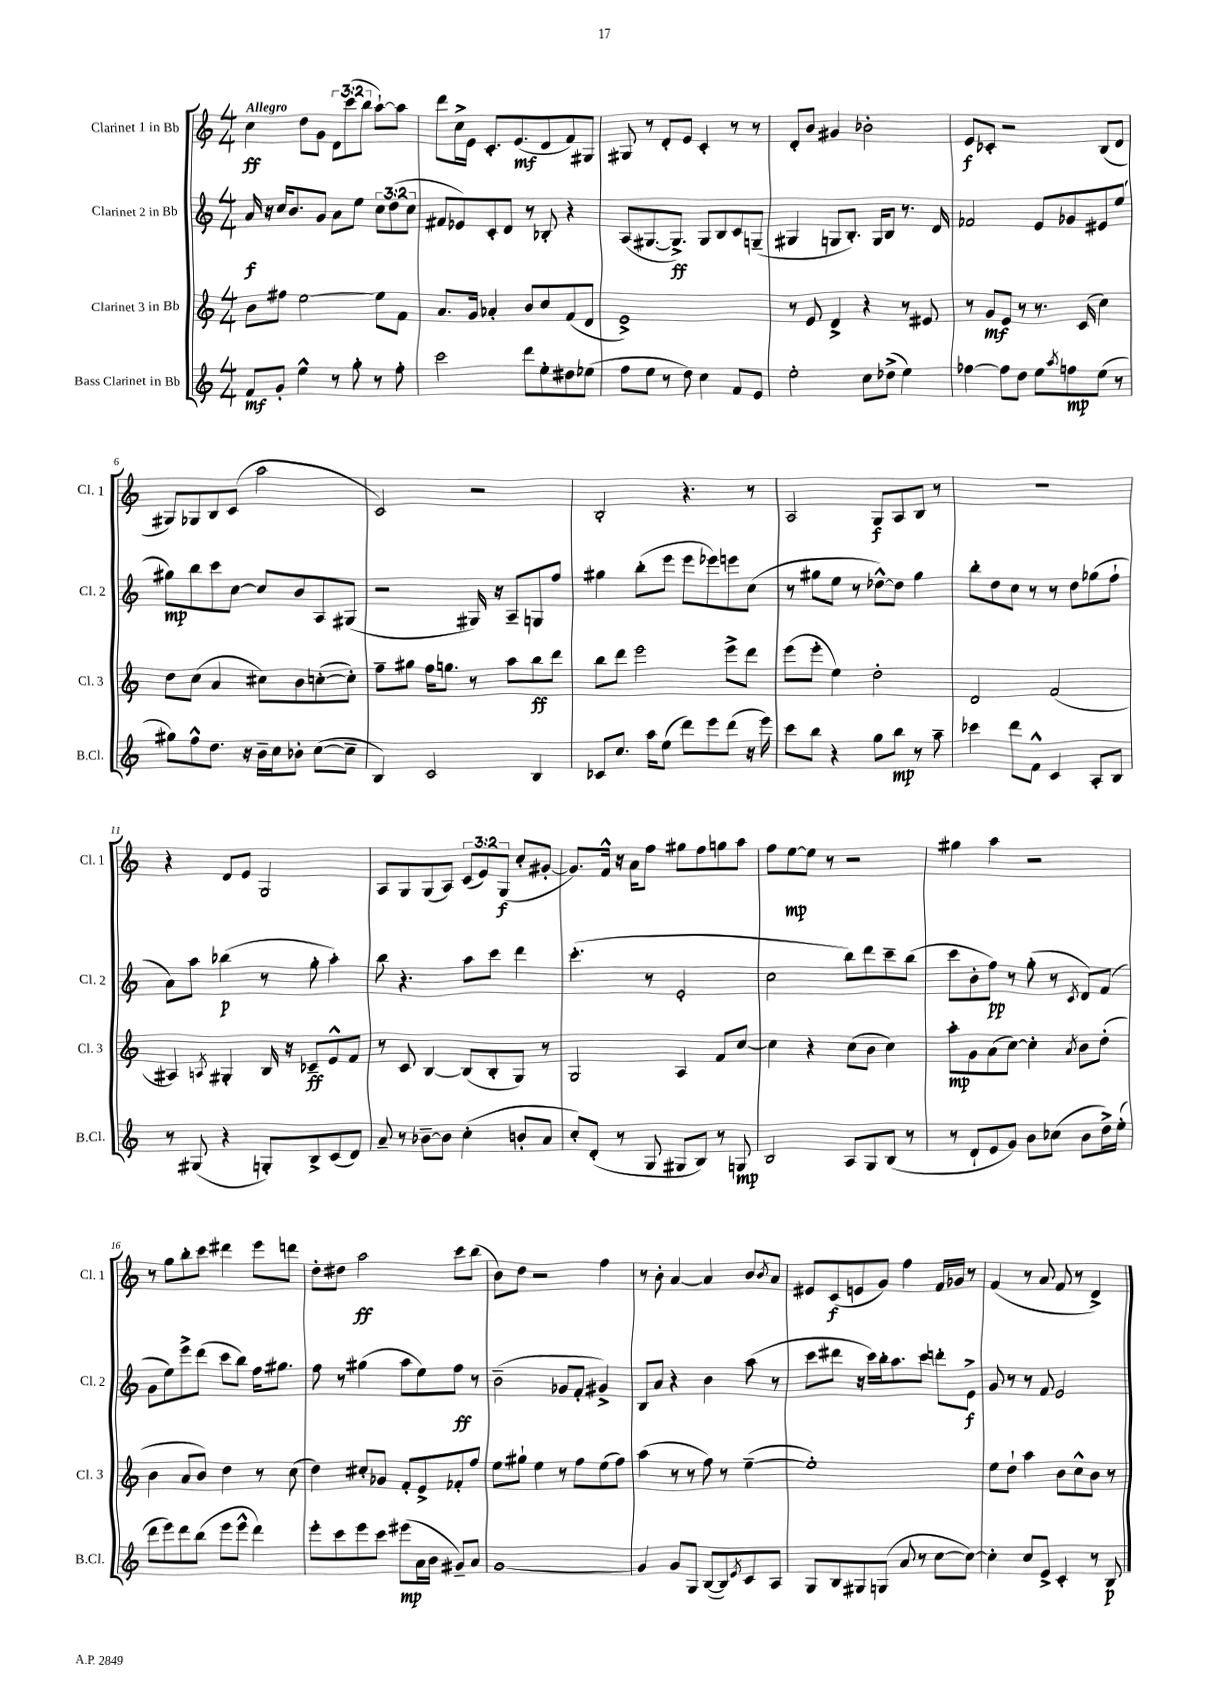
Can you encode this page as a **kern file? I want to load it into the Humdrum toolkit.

**kern	**dynam	**kern	**dynam	**kern	**dynam	**kern	**dynam
*part4	*part4	*part3	*part3	*part2	*part2	*part1	*part1
*staff4	*staff4	*staff3	*staff3	*staff2	*staff2	*staff1	*staff1
*I"Bass Clarinet in Bb	*	*I"Clarinet 3 in Bb	*	*I"Clarinet 2 in Bb	*	*I"Clarinet 1 in Bb	*
*I'B.Cl.	*	*I'Cl. 3	*	*I'Cl. 2	*	*I'Cl. 1	*
*clefG2	*	*clefG2	*	*clefG2	*	*clefG2	*
*k[]	*	*k[]	*	*k[]	*	*k[]	*
*M4/4	*	*M4/4	*	*M4/4	*	*M4/4	*
=1	=1	=1	=1	=1	=1	=1	=1
!	!	!	!	!	!	!LO:TX:a:B:t=Allegro	!
8f/L	mf	8b\L	.	16a/	f	4cc\	ff
.	.	.	.	16r	.	.	.
8g'/J	.	8ff#X\J	.	16cc/KL	.	.	.
.	.	.	.	8.b/	.	.	.
4ee^^\	.	[2ee\	.	.	.	8dd\L	.
.	.	.	.	8g/J	.	8g\J	.
8r	.	.	.	8a\L	.	12d\L	.
.	.	.	.	.	.	(12ccc\	.
8gg'\	.	.	.	8ee\J	.	.	.
.	.	.	.	.	.	12bb\J	.
8r	.	8ee\L]	.	12cc\L	.	[8aa`\L)	.
.	.	.	.	(12dd\	.	.	.
8ff'\	.	8f\J	.	.	.	8aa\J]	.
.	.	.	.	12cc\J	.	.	.
=2	=2	=2	=2	=2	=2	=2	=2
2ccc\	.	8.a/L	.	8f#X/L	.	8ddd\L	.
.	.	.	.	8e-X/)	.	16cc^\L	.
.	.	16g/Jk	.	.	.	16e\JJ	.
.	.	4a-X'/	.	8c'/	.	8.c'/L	.
.	.	.	.	8d/J	.	.	.
.	.	.	.	.	.	(8.e/	mf
8ddd\L	.	8b/L	.	8r	.	.	.
8ee'\	.	8cc/	.	8B-X'/	.	8d/	.
8dd#X\	.	(8f/	.	4r	.	8f/)	.
(8ee-X\J	.	8d/J	.	.	.	8G#X/J	.
=3	=3	=3	=3	=3	=3	=3	=3
8ff\L	.	1e^)	.	(8A/L	.	8G#X/	.
8ee\J	.	.	.	[8.G#X/	.	8r	.
8r	.	.	.	.	.	8d'/L	.
.	.	.	.	8.G#^/J])	ff	.	.
8dd\)	.	.	.	.	.	8e/J	.
4cc\	.	.	.	8G#/L	.	4c'/	.
.	.	.	.	8B/	.	.	.
8f/L	.	.	.	8c/	.	8r	.
8e/J	.	.	.	(8Gn~/J	.	8r	.
=4	=4	=4	=4	=4	=4	=4	=4
2ee'\	.	8r	.	4G#X/	.	8d'/L	.
.	.	8e/	.	.	.	8b/J	.
.	.	4d^/	.	8Gn/L	.	4g#X/	.
.	.	.	.	8.B'/J)	.	.	.
8cc\L	.	4r	.	.	.	2b-X'\	.
.	.	.	.	16G/KL	.	.	.
(8dd-X^\J	.	.	.	8B/J	.	.	.
4ee\)	.	8r	.	8.r	.	.	.
.	.	8e#X/	.	.	.	.	.
.	.	.	.	16d/	.	.	.
=5	=5	=5	=5	=5	=5	=5	=5
[4ff-X\	.	8r	.	2f-X/	.	8e/L	f
.	.	8g/L	mf	.	.	8c-X'/J	.
8ff-\L]	.	8e/J	.	.	.	2r	.
8dd\J	.	8r	.	.	.	.	.
8ee\L	.	8.r	.	8e/L	.	.	.
8qaa/	.	.	.	.	.	.	.
8ffn\	mp	.	.	8g-X/	.	.	.
.	.	(16c/	.	.	.	.	.
(8ee\J	.	4cc\)	.	8e#X/	.	(8B/L	.
8r	.	.	.	(8ee/J	.	8d/J	.
!!LO:LB:g=z
=6	=6	=6	=6	=6	=6	=6	=6
8gg#X\L)	.	8dd\L	.	8gg#X\L)	mp	8G#X/L)	.
8ff^^\	.	(8cc\J	.	8bb\	.	8G-X/	.
8.dd\J	.	4a/	.	8ccc\	.	8B/	.
.	.	.	.	[8cc\J	.	(8c/J	.
16r	.	.	.	.	.	.	.
16b~\LL	.	8cc#X\L)	.	8cc/L]	.	2aa\	.
16cc\J	.	.	.	.	.	.	.
8b-X'\J	.	8b\	.	8b/	.	.	.
([8cc\L	.	([8ccn'\	.	8A/	.	.	.
8cc~\J]	.	8cc'\J])	.	(8G#X/J	.	.	.
=7	=7	=7	=7	=7	=7	=7	=7
4B/)	.	8ff~\L	.	2r	.	2c/)	.
.	.	8gg#X\J	.	.	.	.	.
2c/	.	16ff\KL	.	.	.	.	.
.	.	8.ggn\J	.	.	.	.	.
.	.	8r	.	16G#X/)	.	2r	.
.	.	.	.	16r	.	.	.
.	.	8aa\L	.	8A~/L	.	.	.
4B/	.	8bb\	ff	8Gn/	.	.	.
.	.	8ddd\J	.	8ff/J	.	.	.
=8	=8	=8	=8	=8	=8	=8	=8
8c-X/L	.	8bb\L	.	4gg#X\	.	2B'/	.
8.cc/J	.	8ddd\J	.	.	.	.	.
.	.	2eee\	.	(8bb'\L	.	.	.
16aa\KL	.	.	.	.	.	.	.
(8ee\J	.	.	.	8eee\J	.	.	.
8ddd\L)	.	.	.	8eee\L	.	4.r	.
8eee\	.	.	.	8eee-X\)	.	.	.
(8ddd\J	.	8eee^\L	.	8eeen\	.	.	.
16r	.	8ddd\J	.	(8cc\J	.	8r	.
16eee\)	.	.	.	.	.	.	.
=9	=9	=9	=9	=9	=9	=9	=9
8ccc\L	.	(8eee\L	.	8r	.	2A/	.
8bb\J	.	8eee'\J	.	8gg#X\L	.	.	.
4r	.	4ee\)	.	8ee\J	.	.	.
.	.	.	.	8r	.	.	.
8gg\L	.	2dd'\	.	[8dd-X^^\L)	.	8G/L	f
8bb\J	mp	.	.	8dd-\J]	.	8A/	.
8r	.	.	.	4gg#\	.	8B/J	.
8aa~\	.	.	.	.	.	8r	.
=10	=10	=10	=10	=10	=10	=10	=10
4ccc-X\	.	2d/	.	8bb'\L	.	1r	.
.	.	.	.	8dd\	.	.	.
8ddd\L	.	.	.	8cc\J	.	.	.
8f^^\J	.	.	.	8r	.	.	.
4c/	.	(2f/	.	8r	.	.	.
.	.	.	.	8dd\L	.	.	.
8A'/L	.	.	.	(8gg-X\	.	.	.
8B/J	.	.	.	8ff`\J	.	.	.
!!LO:LB:g=z
=11	=11	=11	=11	=11	=11	=11	=11
8r	.	4A#X/)	.	8a\L)	.	4r	.
(8G#X/	.	.	.	8aa\J	.	.	.
.	.	8qAn/	.	.	.	.	.
4r	.	4G#X'/	.	(4bb-X\	p	8d/L	.
.	.	.	.	.	.	8e/J	.
8Gn'/L)	.	16B/	.	8r	.	2G/	.
.	.	16r	.	.	.	.	.
8B^/	.	8c-X~/L	ff	8gg'\	.	.	.
(8c/	.	8e^^/	.	4aa'\)	.	.	.
8d/J)	.	8f/J	.	.	.	.	.
=12	=12	=12	=12	=12	=12	=12	=12
8a~/	.	8r	.	8bb\	.	8A/L	.
8r	.	8c/	.	4.r	.	8G/	.
[8b-X~\L	.	[4B/	.	.	.	(8G/	.
8b-\J]	.	.	.	.	.	8A/J)	.
(4cc'\	.	(8B/L]	.	8aa\L	.	(12c/L	.
.	.	.	.	.	.	12e/)	.
.	.	8B'/	.	8ccc\J	.	.	.
.	.	.	.	.	.	(12G/J	f
8bn'/L	.	8G/J)	.	4ddd\	.	8cc'/L	.
8a/J	.	8r	.	.	.	[8g#X'/J	.
=13	=13	=13	=13	=13	=13	=13	=13
8cc'/L)	.	2G/	.	(4.ccc'\	.	8.g#/L])	.
(8d'/J	.	.	.	.	.	.	.
.	.	.	.	.	.	16f^^/Jk	.
8r	.	.	.	.	.	16r	.
.	.	.	.	.	.	16a\KL	.
8G/	.	.	.	8r	.	8ff\J	.
8G#X/L	.	4A/	.	2e'/	.	8gg#X\L	.
8B/J)	.	.	.	.	.	8ff\	.
8r	.	8f/L	.	.	.	8ggn\	.
8Gn/	mp	[8cc/J	.	.	.	8aa\J	.
=14	=14	=14	=14	=14	=14	=14	=14
2B/	.	4cc\]	.	2cc\	.	8ff\L	.
.	.	.	.	.	.	[8ee\	mp
.	.	4r	.	.	.	8ee\J]	.
.	.	.	.	.	.	8r	.
8A/L	.	(8cc\L	.	8bb\L)	.	2r	.
8G/	.	8b\J	.	8ddd\	.	.	.
(8B/J	.	4cc\)	.	8ccc~\	.	.	.
8r	.	.	.	(8bb\J	.	.	.
=15	=15	=15	=15	=15	=15	=15	=15
8r	.	8aa'\L	mp	8ccc\L	.	4gg#X\	.
8d`/L	.	8g\	.	8b'\	.	.	.
8e/	.	(8a\	.	8ff\J)	pp	4aa\	.
8g/J)	.	[8cc\J)	.	8r	.	.	.
8b\L	.	4cc'\]	.	(8gg'\	.	2r	.
(8cc-X\J	.	.	.	8r	.	.	.
.	.	8qa/	.	8qc/	.	.	.
8b\L	.	8b\L	.	8d/L)	.	.	.
16dd^\L)	.	(8dd'\J	.	(8f/J	.	.	.
(16ee'\JJ	.	.	.	.	.	.	.
!!LO:LB:g=z
=16	=16	=16	=16	=16	=16	=16	=16
8ddd\L	.	4b\	.	8g\L	.	8r	.
8eee\)	.	.	.	8ee\)	.	8gg\L	.
8ddd\	.	8a/L	.	8eee^\	.	8bb'\	.
(8bb\J	.	8b/J)	.	(8ddd\J	.	8ccc\J	.
8eee\L	.	4dd\	.	8ccc\L	.	4ddd#X\	.
8eee^^\J	.	.	.	8bb\J)	.	.	.
4ddd\)	.	8r	.	16ff\KL	.	8eee\L	.
.	.	.	.	8.gg#X\J	.	.	.
.	.	(8cc\	.	.	.	8dddn\J	.
=17	=17	=17	=17	=17	=17	=17	=17
8eee'\L	.	4dd\)	.	8ff\	.	8dd'\L	.
8ccc\	.	.	.	8r	.	8dd#X\J	.
8eee\	.	8cc#X'/L	.	(4gg#X\	.	2aa\	ff
8ccc\J	.	8g-X/J	.	.	.	.	.
(8eee#X\L	mp	8f'/L	.	8aa\L	.	.	.
16a\L	.	8e^/	.	8ee\)	.	.	.
16b\JJ	.	.	.	.	.	.	.
8g#X~/L)	.	8f-X'/	.	8ff\J	ff	8ccc\L	.
8a/J	.	8ff/J	.	8r	.	(8bb\J	.
=18	=18	=18	=18	=18	=18	=18	=18
[1g	.	8ee\L	.	(2b~\	.	8b\L)	.
.	.	8gg#X`\J	.	.	.	8dd\J	.
.	.	4ee\	.	.	.	2r	.
.	.	8r	.	8g-X/L	.	.	.
.	.	8ff\L	.	8f'/J	.	.	.
.	.	(8ee\	.	4g#X^/)	.	4ff\	.
.	.	8ff\J)	.	.	.	.	.
=19	=19	=19	=19	=19	=19	=19	=19
4g/]	.	(4aa\	.	8B/L	.	8r	.
.	.	.	.	8a/J	.	8b'\	.
8g/L	.	8r	.	4r	.	[4a/	.
8G/J	.	8r	.	.	.	.	.
([8B/L	.	8ff\)	.	4b\	.	4a/]	.
8B/])	.	8r	.	.	.	.	.
8qe/	.	.	.	.	.	.	.
8c/	.	([4ee~\	.	(8aa\	.	8b/L	.
.	.	.	.	.	.	8qb/	.
8A/J	.	.	.	8r	.	8a/J	.
=20	=20	=20	=20	=20	=20	=20	=20
8G/L	.	1ee'])	.	8ccc\L	.	8e#X/L	.
8B/	.	.	.	8ddd#X\J	.	(8c/	f
8G#X/	.	.	.	16r	.	8en/	.
.	.	.	.	16ccc\LL)	.	.	.
(8Gn/J	.	.	.	16bb'\J	.	8g/J)	.
.	.	.	.	8.aa\	.	.	.
8a/	.	.	.	.	.	4ff\	.
8r	.	.	.	8ccc\J	.	.	.
[8cc\L	.	.	.	8dddn'\L	.	16f/LL	.
.	.	.	.	.	.	16g-X/JJ	.
8cc\J_)	.	.	.	8e^\J	f	8r	.
=21	=21	=21	=21	=21	=21	=21	=21
4cc'\]	.	8ee\L	.	8g/	.	(4f/	.
.	.	8dd`\J	.	8r	.	.	.
8cc/L	.	4aa\	.	8r	.	8r	.
8e^/J	.	.	.	8f/	.	8a/	.
4c'/	.	8b\L	.	2e/	.	8f/	.
.	.	8cc^^\	.	.	.	8r	.
8r	.	8b\J	.	.	.	4d^/)	.
8B/	p	8r	.	.	.	.	.
==	==	==	==	==	==	==	==
*-	*-	*-	*-	*-	*-	*-	*-
